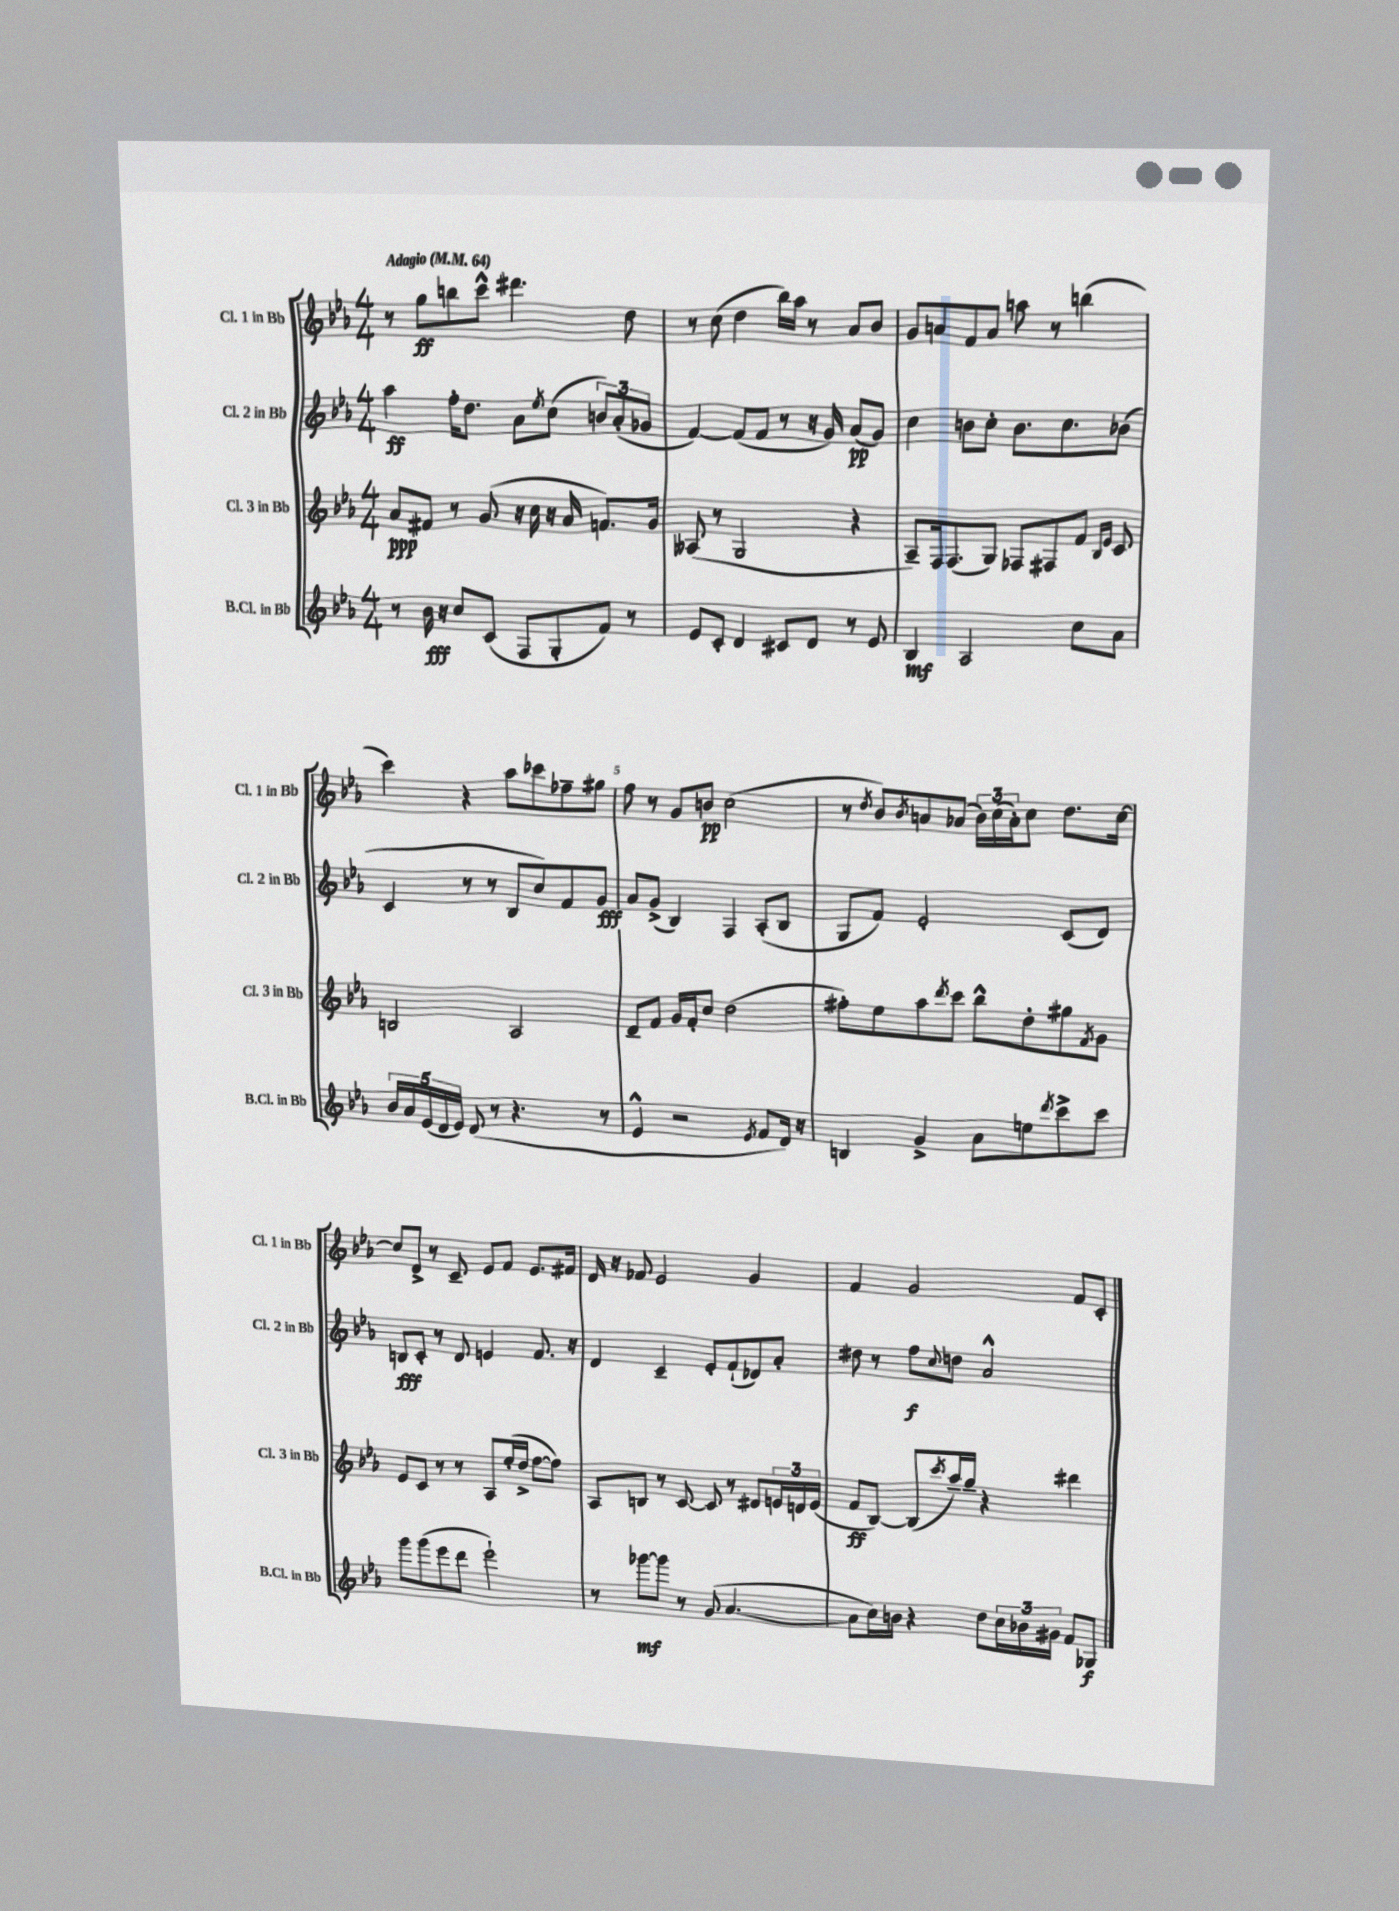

**kern	**kern	**kern	**kern
*staff4	*staff3	*staff2	*staff1
*clefG2	*clefG2	*clefG2	*clefG2
*k[b-e-a-]	*k[b-e-a-]	*k[b-e-a-]	*k[b-e-a-]
*M4/4	*M4/4	*M4/4	*M4/4
*MM64	*MM64	*MM64	*MM64
8r	8a-/L	4aa-\	8r
16b-\	8f#/J	.	8gg\L
16r	.	.	.
8cc/L	8r	16ff'\LK	8bb\
.	.	8.dd\J	.
(8c/J	(8g/	.	8ccc^^\J
8F/L	16r	8a-\L	4.ddd#\
.	16cc\	.	.
.	.	8qee-/	.
8G'/	16r	(8cc\J	.
.	16a-/	.	.
8f/J)	8.f/L)	12b/L)	.
.	.	(12a-'/	.
8r	.	.	8dd\
.	.	12g-/J	.
.	16g/Jk	.	.
=	=	=	=
8e-/L	(8A--/	[4f/)	8r
8c'/J	8r	.	(8cc\
4d/	2G/	(8f/]L	4dd\
.	.	8f/J	.
8c#/L	.	8r	16bb-\LL)
.	.	.	16aa-\JJ
8d/J	.	16r	8r
.	.	16g/)	.
8r	4r	(8a-/L	8a-/L
8e-/	.	8g/J)	8b-/J
=	=	=	=
4B-/	8A-~/L)	4cc\	8g/L
.	16F/k	.	8a/
.	(8.F/	.	.
2A-/	.	8b\L	8f/
.	8G/J)	8cc'\J	8a/J
.	8F-/L	8.b\L	8aa\
.	8F#/	.	8r
.	.	8.cc\	.
8cc\L	8f/J	.	(4bb\
.	16qqB-/LL	.	.
.	16qqe-/JJ	.	.
8a-\J	8c/	(8b-\J	.
=	=	=	=
20b-/LL	2B/	4c/	4ccc\)
20a-/	.	.	.
(20e-/	.	.	.
20d/	.	.	.
20e-/JJ)	.	.	.
(8d/	.	8r	4r
8r	.	8r	.
4.r	2A-/	8B-/L	8aa-\L
.	.	8cc/)	8ccc-\
.	.	8f/	8ff-~\
8r	.	8g/J	8gg#\J
=	=	=	=
4e-^^/	8d~/L	8a-/L	8ff\
.	8f/J	(8g^/J	8r
2r	16g/LL	4B-/)	8g/L
.	16f'/J	.	.
.	8cc/J	.	8b/J
.	(2dd\	4F/	(2cc\
8qe-/	.	.	.
8f/L	.	(8A-'/L	.
16d/Jk)	.	8B-/J	.
16r	.	.	.
=	=	=	=
4B/	8ff#'\L)	8G/L	8r
.	.	.	8qdd/
.	8ee-\	8f/J)	8b-/L)
.	.	.	8qb-/
4g^/	8aa-\	2e-'/	8a/
.	8qddd/	.	.
.	8ccc\J	.	(8a-/J
8a-\L	8bb-^^\L	.	24b-\LL)
.	.	.	(24cc\
.	.	.	24a-'\J)
8ee\	8dd'\	.	8cc\J
8qddd/	.	.	.
8ccc^\	8gg#\	(8c/L	8.dd\L
.	8qf/	.	.
8ccc\J	8g\J	8d/J)	.
.	.	.	[16cc\Jk
=	=	=	=
8ggg\L	8e-/L	8B/L	8cc/]L
(8ggg\	8c/J	8c'/J	8d^/J
8eee-\	8r	8r	8r
8ddd\J	8r	8d/	8c~/
2eee-`\)	8A-/L	4e/	8e-/L
.	(16ee-'/L	.	8f/J
.	16dd^/JJ	.	.
.	[8ff\L	8.f/	8.e-/L
.	8ff\]J)	.	.
.	.	16r	16f#/Jk
=	=	=	=
8r	8A-/L	4d/	16d/
.	.	.	16r
[8ggg-\L	8B/J	.	8f-/
8ggg-\]J	8r	4c~/	2e-/
8r	[8c/	.	.
(8g/	8c/]	8e-'/L	.
[4.a-/	8r	(8f`/	.
.	8d#/L	8d-/)	4g/
.	24e/L	8a-'/J	.
.	24d/	.	.
.	(24e/JJ	.	.
=	=	=	=
8a-\]L	8f/L	8dd#\	4f/
16cc\L)	[8B-/J)	8r	.
16b\JJ	.	.	.
4r	(8B-/]L	8ff\L	2g/
.	8qccc/	8qqcc/	.
.	16aa-~/L)	8dd\J	.
.	16gg~/JJ	.	.
8dd\L	4r	2a-^^/	.
24cc\L	.	.	.
24b-\	.	.	.
24g#\JJ	.	.	.
8f/L	4ddd#\	.	8f/L
8G-/J	.	.	8c'/J
==	==	==	==
*-	*-	*-	*-
